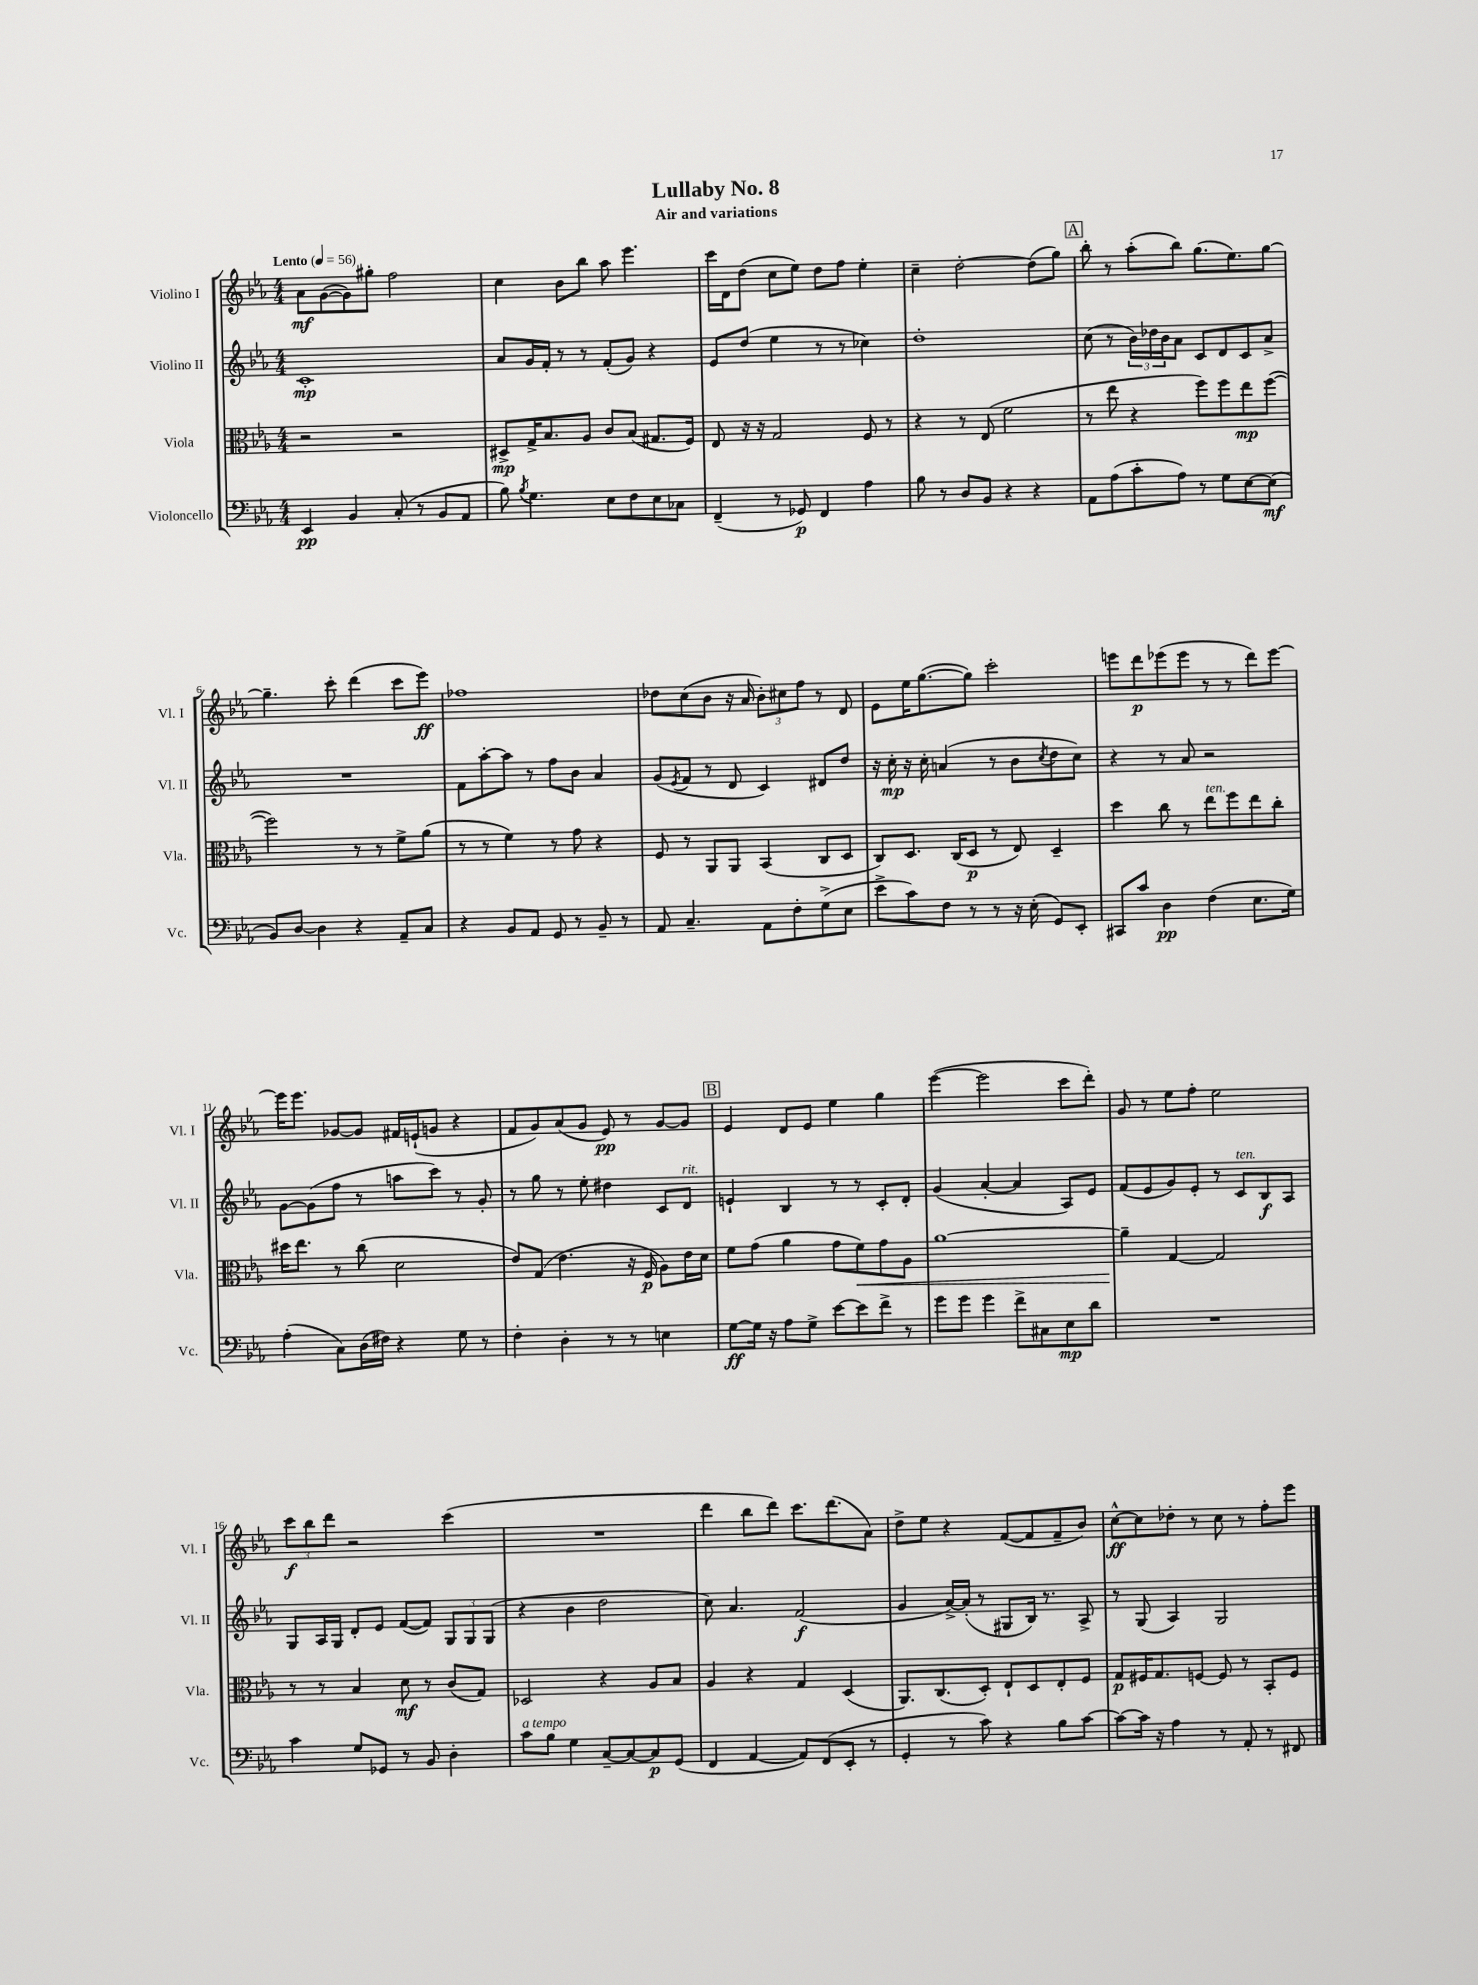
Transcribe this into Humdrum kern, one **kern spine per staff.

**kern	**dynam	**kern	**dynam	**kern	**dynam	**kern	**dynam
*part4	*part4	*part3	*part3	*part2	*part2	*part1	*part1
*staff4	*staff4	*staff3	*staff3	*staff2	*staff2	*staff1	*staff1
*I"Violoncello	*	*I"Viola	*	*I"Violino II	*	*I"Violino I	*
*I'Vc.	*	*I'Vla.	*	*I'Vl. II	*	*I'Vl. I	*
*clefF4	*	*clefC3	*	*clefG2	*	*clefG2	*
*k[b-e-a-]	*	*k[b-e-a-]	*	*k[b-e-a-]	*	*k[b-e-a-]	*
*M4/4	*	*M4/4	*	*M4/4	*	*M4/4	*
*MM56	*	*MM56	*	*MM56	*	*MM56	*
=1	=1	=1	=1	=1	=1	=1	=1
!	!	!	!	!	!	!LO:TX:a:B:t=Lento	!
4EE-/	pp	2r	.	1c'	mp	8a-\L	mf
.	.	.	.	.	.	([8g\	.
4BB-/	.	.	.	.	.	8g\])	.
.	.	.	.	.	.	8gg#X'\J	.
(8C'/	.	2r	.	.	.	2ff\	.
8r	.	.	.	.	.	.	.
8BB-/L	.	.	.	.	.	.	.
8AA-/J	.	.	.	.	.	.	.
=2	=2	=2	=2	=2	=2	=2	=2
8B-\)	.	8D#X^/L	mp	8a-/L	.	4cc\	.
8qB-/	.	.	.	.	.	.	.
4.G\	.	16G^/K	.	16g/L	.	.	.
.	.	8.B-/	.	16f'/JJ	.	.	.
.	.	.	.	8r	.	8b-\L	.
.	.	8A-/J	.	8r	.	8bb-\J	.
8E-\L	.	8c/L	.	(8f'/L	.	8aa-\	.
8F\	.	(8B-/J	.	8g/J)	.	4.eee-\	.
8E-\	.	8.G#X/L	.	4r	.	.	.
8C-X\J	.	.	.	.	.	.	.
.	.	16F/Jk)	.	.	.	.	.
=3	=3	=3	=3	=3	=3	=3	=3
(4FF~/	.	8E-/	.	8e-/L	.	16ccc\LL	.
.	.	.	.	.	.	16d\J	.
.	.	16r	.	(8dd/J	.	(8dd\J	.
.	.	16r	.	.	.	.	.
8r	.	2G/	.	4ee-\	.	8cc\L	.
8GG-X/)	p	.	.	.	.	8ee-\J)	.
4FF/	.	.	.	8r	.	8dd\L	.
.	.	.	.	8r	.	8ff\J	.
4A-\	.	8F/	.	4cc-X\)	.	4ee-'\	.
.	.	8r	.	.	.	.	.
=4	=4	=4	=4	=4	=4	=4	=4
8B-\	.	4r	.	1dd'	.	4cc~\	.
8r	.	.	.	.	.	.	.
8D/L	.	8r	.	.	.	[2dd'\	.
8BB-/J	.	(8E-/	.	.	.	.	.
4r	.	2f\	.	.	.	.	.
4r	.	.	.	.	.	(8dd\L]	.
.	.	.	.	.	.	8gg\J)	.
!!LO:REH:place=s1:t=A
=5	=5	=5	=5	=5	=5	=5	=5
8AA-\L	.	8r	.	(8cc\	.	8bb-'\	.
(8A-\	.	8ee-\	.	8r	.	8r	.
8c'\	.	4r	.	24b-\LL)	.	(8aa-'\L	.
.	.	.	.	24dd-X\	.	.	.
.	.	.	.	24b-\J	.	.	.
8A-\J)	.	.	.	8a-\J	.	8bb-\J)	.
8r	.	8ff\L)	.	8c/L	.	(8.gg\L	.
8G\L	.	8ff\	.	8d/	.	.	.
.	.	.	.	.	.	8.ee-\)	.
[8E-\	.	8ee-\	mp	8c/	.	.	.
(8E-\J]	mf	([8ff\J	.	8a-^/J	.	[8gg\J	.
!!LO:LB:g=z
=6	=6	=6	=6	=6	=6	=6	=6
8BB-/L)	.	2ff\])	.	1r	.	4.gg~\]	.
[8D/J	.	.	.	.	.	.	.
4D\]	.	.	.	.	.	.	.
.	.	.	.	.	.	8ccc'\	.
4r	.	8r	.	.	.	(4ddd\	.
.	.	8r	.	.	.	.	.
8AA-~/L	.	8f^\L	.	.	.	8ccc\L	.
8C/J	.	(8a-\J	.	.	.	8eee-\J)	ff
=7	=7	=7	=7	=7	=7	=7	=7
4r	.	8r	.	8f\L	.	1ff-X	.
.	.	8r	.	[8aa-'\	.	.	.
8BB-/L	.	4f\)	.	8aa-\J]	.	.	.
8AA-/J	.	.	.	8r	.	.	.
8GG/	.	8r	.	8ff\L	.	.	.
8r	.	8g\	.	8b-\J	.	.	.
8BB-~/	.	4r	.	4a-/	.	.	.
8r	.	.	.	.	.	.	.
=8	=8	=8	=8	=8	=8	=8	=8
8AA-/	.	8F/	.	(8g/L	.	8dd-X\L	.
.	.	.	.	8qe-/	.	.	.
4.C~/	.	8r	.	8f/J	.	(8cc\	.
.	.	8AA-/L	.	8r	.	8b-\J	.
.	.	8AA-/J	.	8d/	.	16r	.
.	.	.	.	.	.	16a-/	.
8AA-\L	.	(4BB-/	.	4c/)	.	12b-'\L)	.
.	.	.	.	.	.	12cc#X\	.
8F'\	.	.	.	.	.	.	.
.	.	.	.	.	.	12ff\J	.
(8G^\	.	8C/L	.	8d#X/L	.	8r	.
8E-\J	.	8D/J	.	8dd/J	.	8d/	.
=9	=9	=9	=9	=9	=9	=9	=9
8e-^\L	.	8C/L)	.	16r	.	8e-\L	.
.	.	.	.	16cc'\	mp	.	.
8c\)	.	8.D/J	.	16r	.	16ee-\K	.
.	.	.	.	16cc'\	.	([8.gg\	.
8F\J	.	.	.	(4an/	.	.	.
.	.	(16C/KL	.	.	.	.	.
8r	.	8D/J	p	.	.	8gg\J])	.
8r	.	8r	.	8r	.	2ccc'\	.
16r	.	8E-/)	.	8b-\L	.	.	.
(16E-'\	.	.	.	.	.	.	.
.	.	.	.	8qcc/	.	.	.
8GG/L)	.	4D~/	.	8dd\	.	.	.
8EE-'/J	.	.	.	8cc\J)	.	.	.
=10	=10	=10	=10	=10	=10	=10	=10
8CC#X/L	.	4dd\	.	4r	.	8eeen\L	.
8c/J	.	.	.	.	.	8ddd\	p
4D\	pp	8cc\	.	8r	.	(8eee-X\	.
.	.	8r	.	8a-/	.	8eee-\J	.
!	!	!LO:TX:a:i:t=ten.	!	!	!	!	!
(4F\	.	8ee-\L	.	2r	.	8r	.
.	.	8ff\	.	.	.	8r	.
8.E-\L	.	8ee-\	.	.	.	8ddd\L)	.
.	.	8cc'\J	.	.	.	[8eee-\J	.
16G\Jk)	.	.	.	.	.	.	.
!!LO:LB:g=z
=11	=11	=11	=11	=11	=11	=11	=11
(4A-'\	.	16dd#X\KL	.	[8g\L	.	16eee-\KL]	.
.	.	8.ee-\J	.	.	.	8.eee-\J	.
.	.	.	.	(8g\]	.	.	.
8C\L)	.	8r	.	8ff\J	.	[8g-X/L	.
(16D\L	.	(8cc\	.	8r	.	8g-/J]	.
16F#X\JJ)	.	.	.	.	.	.	.
4r	.	2d\	.	8aan\L	.	16f#X/LL	.
.	.	.	.	.	.	(16en`/J	.
.	.	.	.	8ccc\J)	.	8gn/J	.
8G\	.	.	.	8r	.	4r	.
8r	.	.	.	8g'/	.	.	.
=12	=12	=12	=12	=12	=12	=12	=12
4F'\	.	8e-/L)	.	8r	.	8f/L	.
.	.	(8G/J	.	8gg\	.	8g/)	.
4D'\	.	4.e-\	.	8r	.	(8a-/	.
.	.	.	.	8ee-'\	.	8g/J	.
8r	.	.	.	4dd#X\	.	8e-/)	pp
8r	.	16r	.	.	.	8r	.
.	.	16F/	p	.	.	.	.
4En\	.	8A-\L)	.	8c/L	.	[8g/L	.
!	!	!	!	!LO:TX:a:i:t=rit.	!	!	!
.	.	16e-\L	.	8d/J	.	8g/J]	.
.	.	16d\JJ	.	.	.	.	.
!!LO:REH:place=s1:t=B
=13	=13	=13	=13	=13	=13	=13	=13
[8G\L	ff	8f\L	.	4en`/	.	4e-/	.
16G\Jk]	.	(8g\J	.	.	.	.	.
16r	.	.	.	.	.	.	.
8A-\L	.	4a-\	.	4B-/	.	8d/L	.
8G^\J	.	.	.	.	.	8e-/J	.
[8e-\L	.	8g\L	.	8r	.	4ee-\	.
!	!	!	!LO:HP:b	!	!	!	!
8e-\]	.	8f\)	<	8r	.	.	.
8f^\J	.	8g\	.	8c'/L	.	4gg\	.
8r	.	8A-\J	.	8d'/J	.	.	.
=14	=14	=14	=14	=14	=14	=14	=14
8g\L	.	[1a-	.	(4g/	.	([4eee-\	.
8g\J	.	.	.	.	.	.	.
4g\	.	.	.	[4a-'/	.	2eee-\]	.
8f^\L	.	.	.	4a-/]	.	.	.
8C#X\	.	.	.	.	.	.	.
8E-\	mp	.	.	8A-/L)	.	8ccc\L	.
8d\J	.	.	.	8e-/J	.	8ddd'\J)	.
=15	=15	=15	=15	=15	=15	=15	=15
1r	.	4a-~\]	.	(8f/L	.	8g/	.
.	.	.	.	8e-/	.	8r	.
.	.	[4G/	[	8g/)	.	8ee-\L	.
.	.	.	.	8e-'/J	.	8ff'\J	.
.	.	2G/]	.	8r	.	2ee-\	.
!	!	!	!	!LO:TX:a:i:t=ten.	!	!	!
.	.	.	.	8c/L	.	.	.
.	.	.	.	8B-/	f	.	.
.	.	.	.	8A-/J	.	.	.
!!LO:LB:g=z
=16	=16	=16	=16	=16	=16	=16	=16
4c\	.	8r	.	8G/L	.	12ccc\L	f
.	.	.	.	.	.	12bb-\	.
.	.	8r	.	16A-/L	.	.	.
.	.	.	.	.	.	12ddd\J	.
.	.	.	.	16G/JJ	.	.	.
8G/L	.	4B-/	.	8d'/L	.	2r	.
8GG-X/J	.	.	.	8e-/J	.	.	.
8r	.	8d\	mf	([8f/L	.	.	.
8BB-/	.	8r	.	8f/J])	.	.	.
4D'\	.	(8c/L	.	12G/L	.	(4ccc\	.
.	.	.	.	12G/	.	.	.
.	.	8G/J)	.	.	.	.	.
.	.	.	.	(12G/J	.	.	.
=17	=17	=17	=17	=17	=17	=17	=17
!LO:TX:a:i:t=a tempo	!	!	!	!	!	!	!
8c\L	.	2D-X/	.	4r	.	1r	.
8B-\J	.	.	.	.	.	.	.
4G\	.	.	.	4b-\	.	.	.
[8C~/L	.	4r	.	2dd\	.	.	.
8C/_	.	.	.	.	.	.	.
8C/]	p	8A-/L	.	.	.	.	.
(8GG/J	.	8B-/J	.	.	.	.	.
=18	=18	=18	=18	=18	=18	=18	=18
4FF/	.	4A-/	.	8cc\)	.	4ddd\	.
.	.	.	.	4.a-/	.	.	.
[4AA-/	.	4r	.	.	.	8bb-\L	.
.	.	.	.	.	.	8ddd\J)	.
8AA-/L])	.	4G/	.	(2f/	f	8.ccc\L	.
(8FF/	.	.	.	.	.	.	.
.	.	.	.	.	.	(8.ddd\	.
8EE-'/J	.	(4D/	.	.	.	.	.
8r	.	.	.	.	.	8a-\J)	.
=19	=19	=19	=19	=19	=19	=19	=19
4GG'/	.	8.AA-/L)	.	4g/	.	8dd^\L	.
.	.	.	.	.	.	8ee-\J	.
.	.	(8.C/	.	.	.	.	.
8r	.	.	.	[16a-^/LL)	.	4r	.
.	.	.	.	(16a-'/JJ]	.	.	.
8c\)	.	8D'/J)	.	8r	.	.	.
4r	.	8E-`/L	.	8G#X/L	.	([8f/L	.
.	.	8D/	.	16B-/Jk)	.	8f/]	.
.	.	.	.	8.r	.	.	.
8B-\L	.	8E-'/	.	.	.	8f~/	.
[8c\J	.	8F/J	.	8A-^/	.	8b-/J)	.
=20	=20	=20	=20	=20	=20	=20	=20
8c\L_	.	8G/L	p	8r	.	[8cc^^\L	ff
16c\Jk]	.	16F#X/K	.	(8G/	.	8cc\]	.
16r	.	8.G/	.	.	.	.	.
4A-\	.	.	.	4A-/)	.	8dd-X'\J	.
.	.	[8Fn/J	.	.	.	8r	.
8r	.	8F/]	.	2G/	.	8cc\	.
8AA-'/	.	8r	.	.	.	8r	.
8r	.	8BB-'/L	.	.	.	8ff'\L	.
8FF#X/	.	8F/J	.	.	.	8eee-\J	.
==	==	==	==	==	==	==	==
*-	*-	*-	*-	*-	*-	*-	*-
